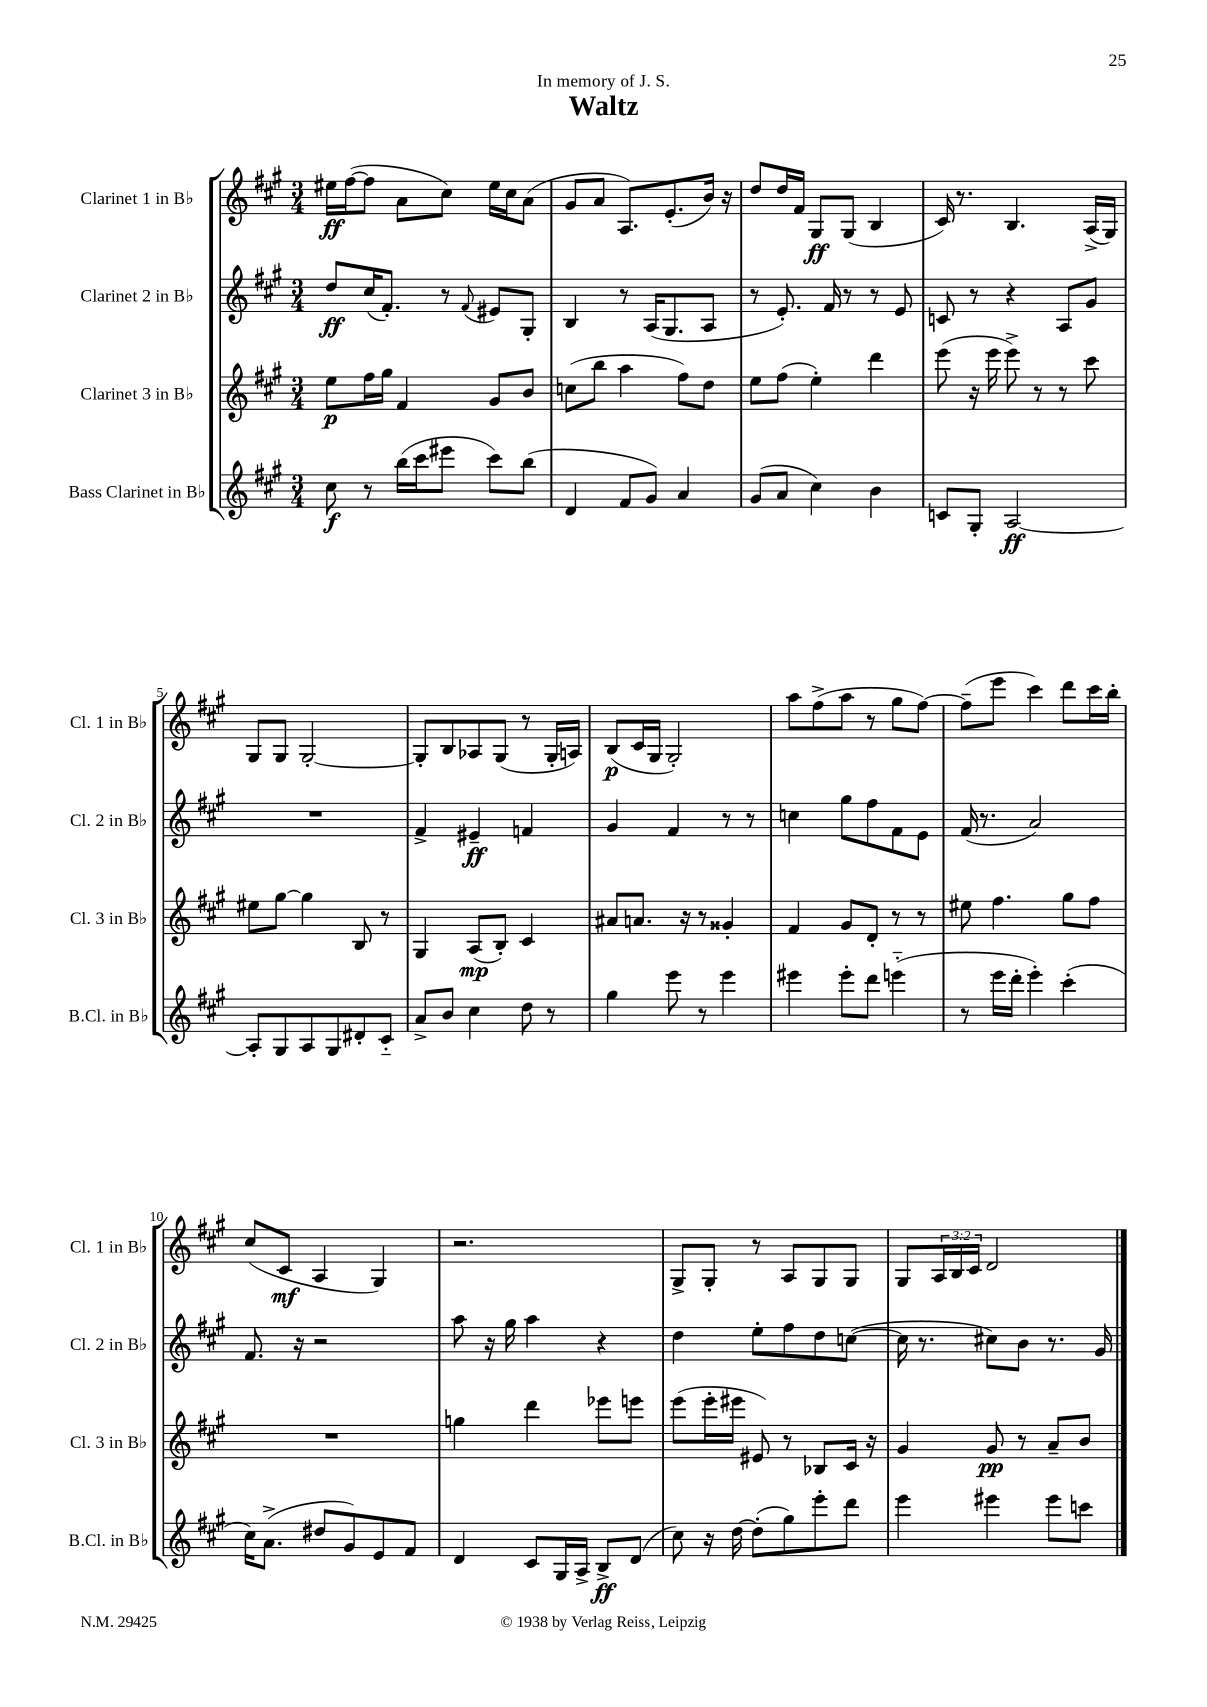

**kern	**kern	**kern	**kern
*staff4	*staff3	*staff2	*staff1
*clefG2	*clefG2	*clefG2	*clefG2
*k[f#c#g#]	*k[f#c#g#]	*k[f#c#g#]	*k[f#c#g#]
*M3/4	*M3/4	*M3/4	*M3/4
8cc#\	8ee\L	8dd/L	16ee#\LL
.	.	.	([16ff#\J
8r	16ff#\L	(16cc#/K	8ff#\]J
.	16gg#\JJ	8.f#'/J)	.
(16bb\LL	4f#/	.	8a\L
16ccc#\J	.	.	.
8eee#\J	.	8r	8cc#\J)
.	.	8qqf#/	.
8ccc#\L)	8g#/L	8e#/L	16ee#\LL
.	.	.	16cc#\J
(8bb\J	8b/J	8G#'/J	(8a\J
=	=	=	=
4d/	(8cc\L	4B/	8g#/L
.	8bb\J	.	8a/J
8f#/L	4aa\	8r	8.A/L)
8g#/J)	.	(16A/LK	.
.	.	8.G#/	(8.e'/
4a/	8ff#\L)	.	.
.	8dd\J	8A/J	16b/Jk)
.	.	.	16r
=	=	=	=
(8g#/L	8ee\L	8r	8dd/L
8a/J	(8ff#\J	8.e'/)	16dd/L
.	.	.	16f#/JJ
4cc#\)	4ee'\)	.	8G#/L
.	.	16f#/	.
.	.	8r	(8G#/J
4b\	4ddd\	8r	4B/
.	.	8e/	.
=	=	=	=
8c/L	(8eee\	8c/	16c#/)
.	.	.	8.r
8G#'/J	16r	8r	.
.	16eee\	.	.
[2A/	8eee^\)	4r	4.B/
.	8r	.	.
.	8r	8A/L	.
.	8ccc#\	8g#/J	(16A^/LL
.	.	.	16G#/JJ)
=	=	=	=
8A'/]L	8ee#\L	2.r	8G#/L
8G#/	[8gg#\J	.	8G#/J
8A/	4gg#\]	.	[2G#'/
8G#/	.	.	.
8d#'/	8B/	.	.
8c#'~/J	8r	.	.
=	=	=	=
8a^/L	4G#/	4f#^/	8G#'/]L
8b/J	.	.	8B/
4cc#\	(8A/L	4e#~/	8A-/
.	8B'/J)	.	(8G#/J
8dd\	4c#/	4f/	8r
8r	.	.	16G#'/LL
.	.	.	16A/JJ)
=	=	=	=
4gg#\	8a#/L	4g#/	(8B/L
.	8.a/J	.	16c#/L
.	.	.	16G#/JJ
8eee\	.	4f#/	2G#'/)
.	16r	.	.
8r	8r	.	.
4eee\	4g##'/	8r	.
.	.	8r	.
=	=	=	=
4eee#\	4f#/	4cc\	8aa\L
.	.	.	(8ff#^\
8eee#'\L	8g#/L	8gg#\L	8aa\J
8ddd\J	8d'/J	8ff#\	8r
(4eee'~\	8r	8f#\	8gg#\L
.	8r	8e\J	[8ff#\J)
=	=	=	=
8r	8ee#\	(16f#/	(8ff#~\]L
.	.	8.r	.
16eee\LL	4.ff#\	.	8eee\J
16ddd'\JJ	.	.	.
4eee'\)	.	2a/)	4ccc#\)
(4ccc#'\	8gg#\L	.	8ddd\L
.	8ff#\J	.	16ccc#\L
.	.	.	16bb'\JJ
=	=	=	=
16cc#\LK)	2.r	8.f#/	(8cc#/L
(8.a^\J	.	.	.
.	.	.	8c#/J
.	.	16r	.
8dd#/L	.	2r	4A/
8g#/)	.	.	.
8e/	.	.	4G#/)
8f#/J	.	.	.
=	=	=	=
4d/	4gg\	8aa\	2.r
.	.	16r	.
.	.	16gg#\	.
8c#/L	4ddd\	4aa\	.
16G#/L	.	.	.
16A^/JJ	.	.	.
8B^/L	8eee-\L	4r	.
(8d/J	8eee\J	.	.
=	=	=	=
8cc#\)	(8eee\L	4dd\	8G#^/L
16r	16eee'\L	.	8G#'/J
[16dd\	16eee#\JJ	.	.
(8dd'\]L	8e#/)	8ee'\L	8r
8gg#\)	8r	8ff#\	8A/L
8eee'\	8B-/L	8dd\	8G#/
8ddd\J	16c#/Jk	([8cc\J	8G#/J
.	16r	.	.
=	=	=	=
4eee\	4g#/	16cc\]	8G#/L
.	.	8.r	.
.	.	.	24A/L
.	.	.	24B/
.	.	.	24c#/JJ
4eee#\	8g#/	8cc#\L)	2d/
.	8r	8b\J	.
8eee#\L	8a~/L	8.r	.
8ccc\J	8b/J	.	.
.	.	16g#/	.
==	==	==	==
*-	*-	*-	*-
